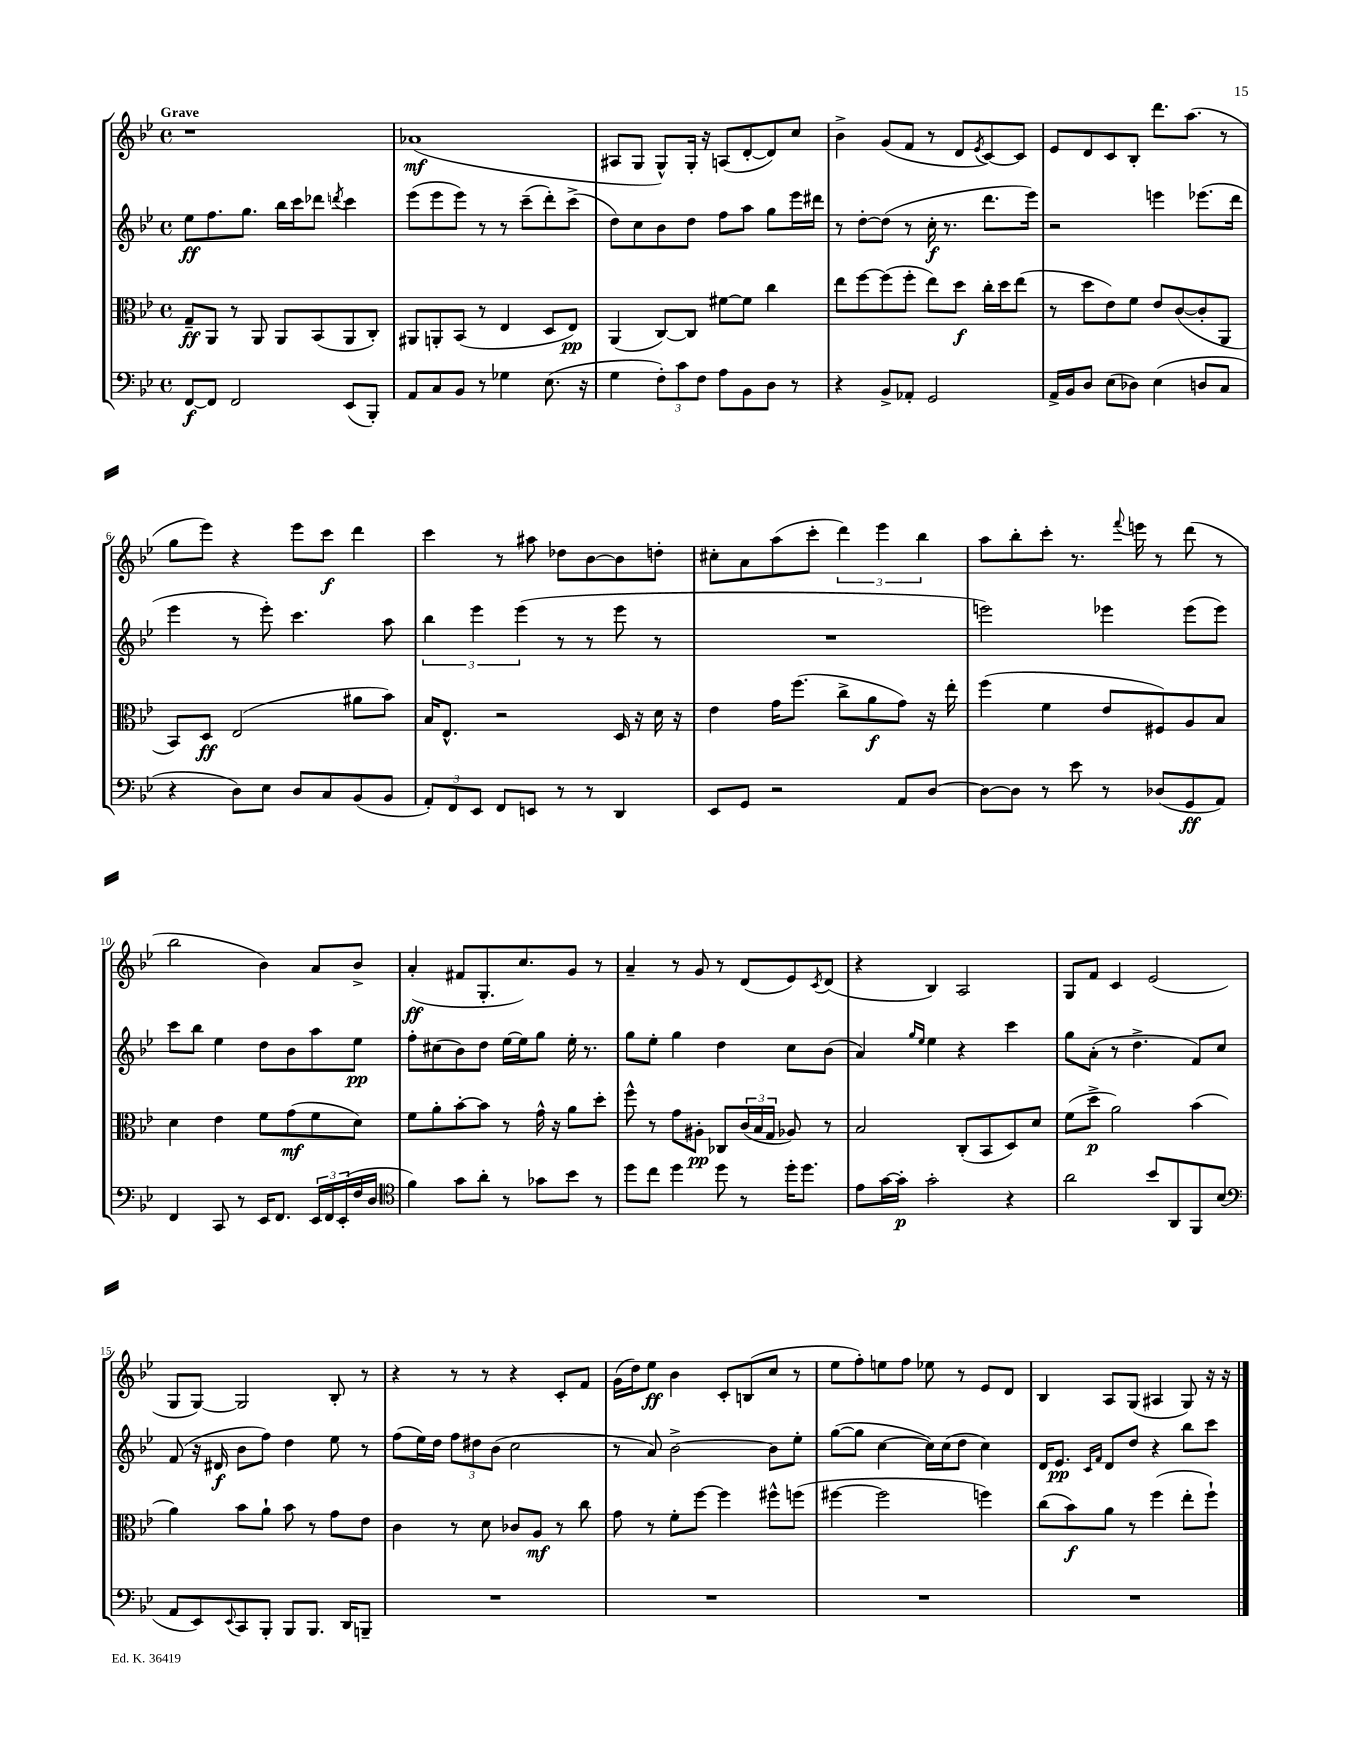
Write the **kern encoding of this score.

**kern	**kern	**kern	**kern
*staff4	*staff3	*staff2	*staff1
*clefF4	*clefC3	*clefG2	*clefG2
*k[b-e-]	*k[b-e-]	*k[b-e-]	*k[b-e-]
*M4/4	*M4/4	*M4/4	*M4/4
*met(c)	*met(c)	*met(c)	*met(c)
[8FF/L	8G~/L	8ee-\L	1r
8FF/]J	8AA/J	8.ff\	.
2FF/	8r	.	.
.	.	8.gg\J	.
.	8AA/	.	.
.	8AA/L	16bb-\LL	.
.	.	16ccc\J	.
.	(8BB-/	8ddd-\J	.
.	.	8qddd/	.
(8EE-/L	8AA/	4ccc\	.
8BBB-'/J)	8C'/J)	.	.
=	=	=	=
8AA/L	8AA#/L	(8eee-\L	(1a-
8C/	8AA'/	8eee-\	.
8BB-/J	(8BB-/J	8eee-\J)	.
8r	8r	8r	.
4G-\	4E-/	8r	.
.	.	(8ccc~\L	.
(8.E-\	8D/L	8ddd'\)	.
.	8E-/J)	(8ccc^\J	.
16r	.	.	.
=	=	=	=
4G\	(4AA/	8dd\L)	8A#/L
.	.	8cc\	8G/J
12F'\L)	[8C/L)	8b-\	8G^^/L)
12c\	.	.	.
.	8C/]J	8dd\J	16G'/Jk
12F\J	.	.	.
.	.	.	16r
8A\L	[8f#\L	8ff\L	(8A/L
8BB-\	8f#\]J	8aa\J	[8d'/
8D\J	4cc\	8gg\L	8d/])
8r	.	16eee-\L	8cc/J
.	.	16ddd#\JJ	.
=	=	=	=
4r	8ee-\L	8r	4b-^\
.	[8ff\	[8dd'\L	.
8BB-^/L	(8ff\]	(8dd\]J	(8g/L
8AA-'/J	8ff'\J	8r	8f/J
2GG/	8ee-\L)	16cc'\	8r
.	.	8.r	.
.	8dd\J	.	8d/L
.	.	.	8qe-/
.	16cc'\LL	8.ddd\L	[8c/)
.	16dd\J	.	.
.	(8ee-\J	.	8c/]J
.	.	16eee-\Jk)	.
=	=	=	=
16AA^/LL	8r	2r	8e-/L
16BB-/J	.	.	.
8D/J	8dd\L	.	8d/
(8E-\L	8e-\)	.	8c/
8D-\J)	8f\J	.	8B-'/J
(4E-\	8e-/L	4eee\	8.ddd\L
.	([8c/	.	.
.	.	.	(8.aa\J
8D/L	8c'/]	(8.eee-\L	.
8C/J	8AA/J	.	8r
.	.	16ddd\Jk	.
=	=	=	=
4r	8BB-/L)	4eee-\	8gg\L
.	8D/J	.	8eee-\J)
8D\L)	(2E-/	8r	4r
8E-\J	.	8eee-'\)	.
8D/L	.	4.ccc\	8eee-\L
8C/	.	.	8ccc\J
(8BB-/	8a#\L	.	4ddd\
8BB-/J	8b-\J)	8aa\	.
=	=	=	=
12AA'/L)	16B-/LK	6bb-\	4ccc\
.	8.E-^^/J	.	.
12FF/	.	.	.
12EE-/J	.	6eee-\	.
8FF/L	2r	.	8r
.	.	(6eee-\	.
8EE/J	.	.	8aa#\
8r	.	8r	8dd-\L
8r	.	8r	[8b-\
4DD/	16D/	8eee-\	8b-\]
.	16r	.	.
.	16d\	8r	8dd'\J
.	16r	.	.
=	=	=	=
8EE-/L	4e-\	1r	8cc#'\L
8GG/J	.	.	8a\
2r	16g\LK	.	(8aa\
.	(8.ff\J	.	.
.	.	.	8ccc'\J
.	8cc^\L	.	6ddd\)
.	8a\	.	.
.	.	.	6eee-\
8AA/L	8g\J)	.	.
.	.	.	6bb-\
[8D/J	16r	.	.
.	16ee-'\	.	.
=	=	=	=
8D\_L	(4ff\	2eee\)	8aa\L
8D\]J	.	.	8bb-'\
8r	4f\	.	8ccc'\J
8e-\	.	.	8.r
8r	8e-/L	4eee-\	.
.	.	.	8qqfff/
.	.	.	16eee\
(8D-/L	8F#/)	.	8r
8GG/	8A/	(8eee-\L	(8ddd\
8AA/J)	8B-/J	8eee-\J)	8r
=	=	=	=
4FF/	4d\	8ccc\L	2bb-\
.	.	8bb-\J	.
8CC/	4e-\	4ee-\	.
8r	.	.	.
16EE-/LK	8f\L	8dd\L	4b-\)
8.FF/J	.	.	.
.	(8g\	8b-\	.
24EE-/LL	8f\	8aa\	8a/L
24FF/	.	.	.
(24EE-'/	.	.	.
16F/	8d\J)	8ee-\J	8b-^/J
16D/JJ	.	.	.
=	=	=	=
*clefC4	*	*	*
4f\)	8f\L	8ff'\L	(4a'/
.	8a'\	(8cc#\	.
8g\L	[8b-'\	8b-\)	8f#/L
8a'\J	8b-\]J	8dd\J	8.G'/
8r	8r	[16ee-\LL	.
.	.	16ee-\]J	8.cc/)
8g-\L	16g^^\	8gg\J	.
.	16r	.	.
8b-\J	8a\L	16ee-'\	8g/J
.	.	8.r	.
8r	8dd'\J	.	8r
=	=	=	=
8dd\L	8ff^^\	8gg\L	4a~/
8cc\J	8r	8ee-'\J	.
4dd\	8g\L	4gg\	8r
.	8A#'\J	.	8g/
8dd\	8C-/L	4dd\	8r
8r	(24c/L	.	(8d/L
.	24B-/	.	.
.	24G/JJ	.	.
16dd'\LK	8A-/)	8cc\L	8e-/)
8.dd\J	.	.	.
.	.	.	8qc/
.	8r	(8b-\J	(8d/J
=	=	=	=
8e-\L	2B-/	4a/)	4r
[16g\L	.	.	.
16g'\]JJ	.	.	.
.	.	16qqgg/LL	.
.	.	16qqee-/JJ	.
2g'\	.	4ee-\	4B-/)
.	(8C'/L	4r	2A/
.	8BB-/	.	.
4r	8D/)	4ccc\	.
.	8d/J	.	.
=	=	=	=
2a\	(8f\L	8gg\L	8G/L
.	8dd^\J	(8a'\J	8f/J
.	2a\)	8r	4c/
.	.	4.dd^\	.
8b-/L	.	.	(2e-/
8AA/	.	.	.
8FF/	(4b-\	8f/L)	.
(8B-/J	.	8cc/J	.
=	=	=	=
*clefF4	*	*	*
8AA/L	4a\)	(8f/	8G/L
8EE-/)	.	16r	[8G/J)
.	.	16d#/	.
8qqEE-/	.	.	.
8CC/	8b-\L	8b-\L	2G/]
8BBB-'/J	8a`\J	8ff\J)	.
8BBB-/L	8b-\	4dd\	.
8.BBB-/J	8r	.	.
.	8g\L	8ee-\	8B-'/
16DD/LK	.	.	.
8BBB~/J	8e-\J	8r	8r
=	=	=	=
1r	4c\	(8ff\L	4r
.	.	16ee-\L)	.
.	.	16dd\JJ	.
.	8r	12ff\L	8r
.	.	12dd#\	.
.	8d\	.	8r
.	.	(12b-\J	.
.	8c-/L	2cc\	4r
.	8A/J	.	.
.	8r	.	8c'/L
.	8cc\	.	8f/J
=	=	=	=
1r	8g\	8r	(16g\LL
.	.	.	16dd\J)
.	8r	8a/)	8ee-\J
.	8f'\L	[2b-^\	4b-\
.	[8ff\J	.	.
.	4ff\]	.	8c'/L
.	.	.	(8B/
.	8ff#^^\L	8b-\]L	8cc/J
.	(8ff\J	8ee-'\J	8r
=	=	=	=
1r	[4ff#\	([8gg\L	8ee-\L
.	.	8gg\]J	8ff'\)
.	2ff#\]	[4cc\	8ee\
.	.	.	8ff\J
.	.	16cc\]LL)	8ee-\
.	.	(16cc\J	.
.	.	8dd\J	8r
.	4ff\)	4cc\)	8e-/L
.	.	.	8d/J
=	=	=	=
1r	(8cc\L	16d/LK	4B-/
.	.	8.e-/J	.
.	8b-\)	.	.
.	.	16qqc/LL	.
.	.	16qqf/JJ	.
.	8a\J	8d/L	8A/L
.	8r	8dd/J	(8G/J
.	(4ff\	4r	4A#/
.	8ee-'\L	8bb-\L	8G/)
.	8ff`\J)	8ccc\J	16r
.	.	.	16r
==	==	==	==
*-	*-	*-	*-
